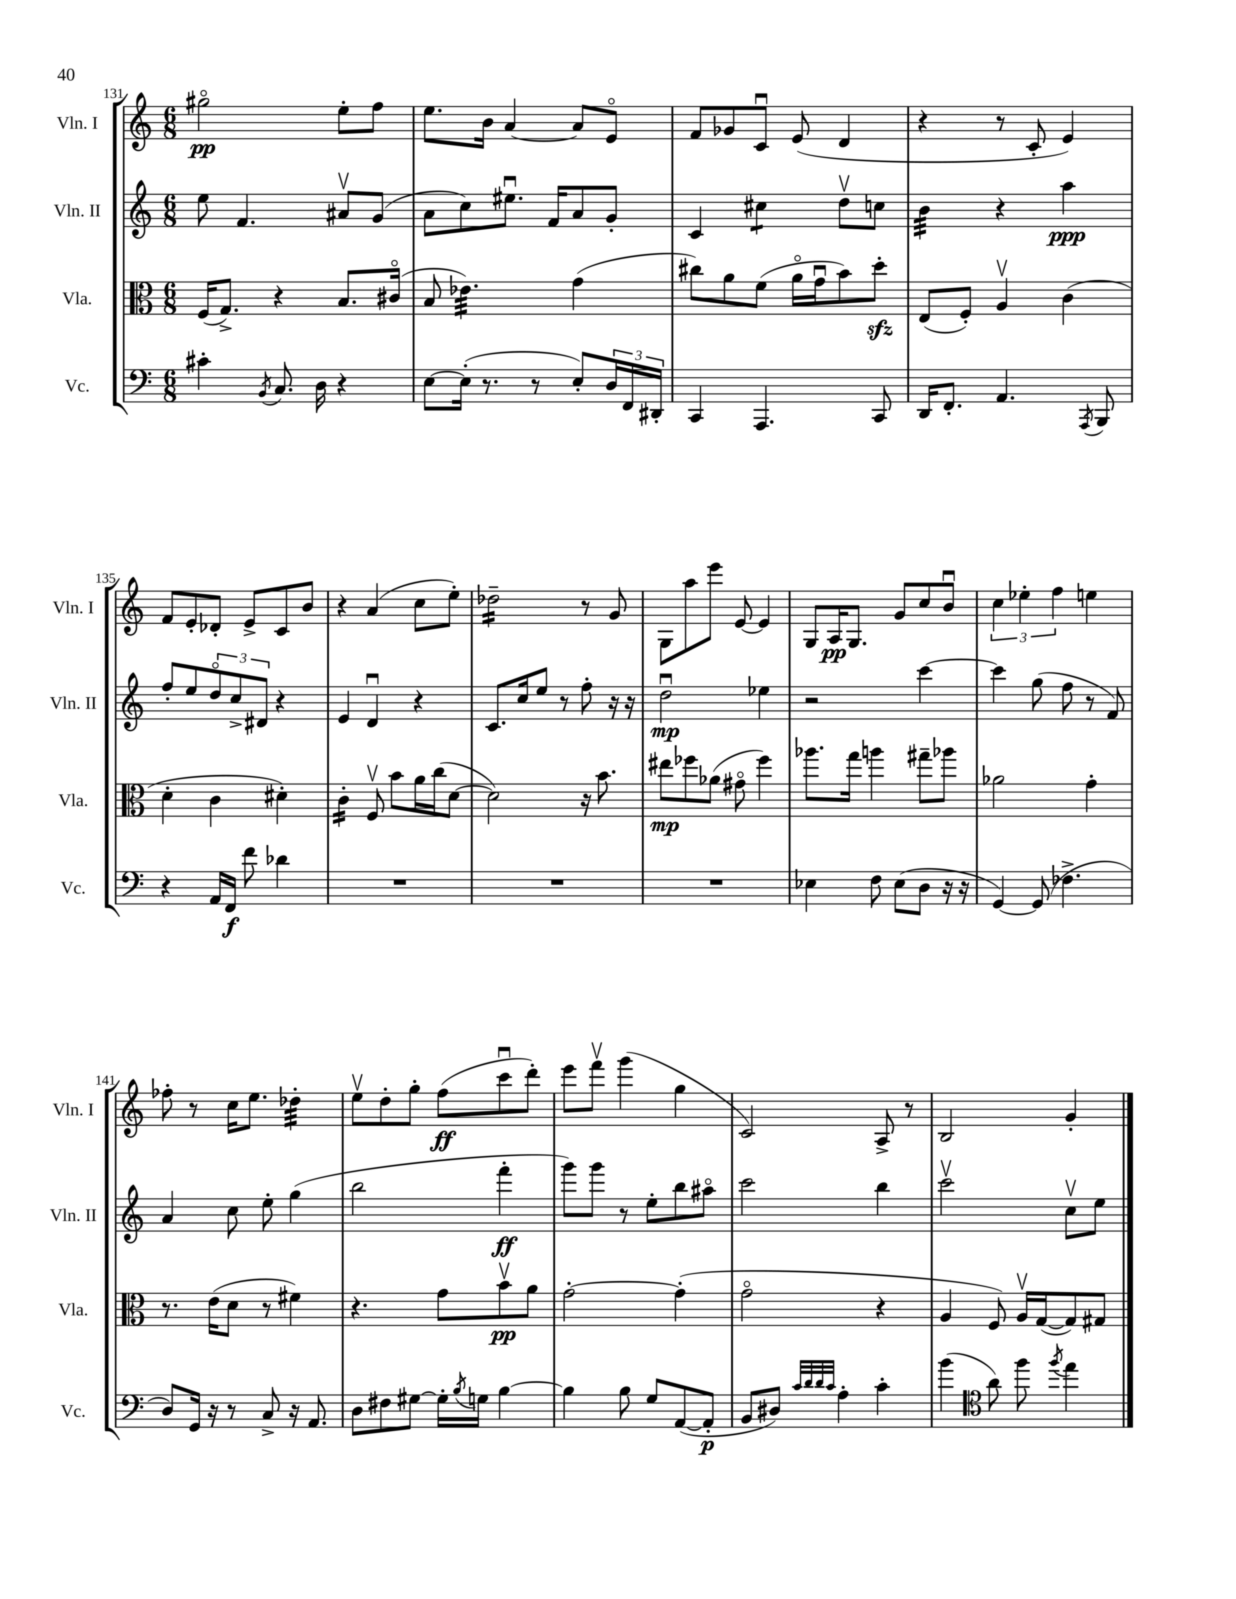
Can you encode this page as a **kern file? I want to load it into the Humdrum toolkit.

**kern	**kern	**kern	**kern
*staff4	*staff3	*staff2	*staff1
*clefF4	*clefC3	*clefG2	*clefG2
*k[]	*k[]	*k[]	*k[]
*M6/8	*M6/8	*M6/8	*M6/8
4c#'	(16F	8ee	2gg#o
.	8.G^)	.	.
.	.	4.f	.
8qBB	.	.	.
8.C	4r	.	.
16D	.	.	.
4r	8.B	8a#v	8ee'
.	.	(8g	8ff
.	(16c#o	.	.
=	=	=	=
[8E	8B	8a	8.ee
(16E']	4.e-)	8cc)	.
8.r	.	.	16b
.	.	8.ee#u	[4a
8r	.	.	.
.	.	16f	.
8E')	(4g	8a	8a]
24D	.	8g'	8eo
24FF	.	.	.
24DD#'	.	.	.
=	=	=	=
4CC	8cc#)	4c	8f
.	8a	.	8g-
4.AAA	(8f	4cc#	8cu
.	16ao	.	(8e
.	16gu	.	.
.	8b)	8ddv	4d
8CC	8dd'	8cc	.
=	=	=	=
16DD	(8E	4b	4r
8.FF'	.	.	.
.	8F')	.	.
4.AA	4Av	4r	8r
.	.	.	8c'
.	(4c	4aa	4e)
8qAAA	.	.	.
8BBB	.	.	.
=	=	=	=
4r	4d'	8ff'	8f
.	.	8ee	8e'
16AA	4c	12ddo	8d-'
16FF	.	.	.
.	.	12cc^	.
8f	.	.	8e^
.	.	12d#	.
4d-	4d#')	4r	8c
.	.	.	8b
=	=	=	=
2.r	4c'	4e	4r
.	8Fv	4du	(4a
.	8b	.	.
.	16a	4r	8cc
.	(16cc	.	.
.	[8d	.	8ee')
=	=	=	=
2.r	2d])	8.c	2dd-~
.	.	16cc	.
.	.	8ee	.
.	.	8r	.
.	16r	8ff'	8r
.	8.b	.	.
.	.	16r	8g
.	.	16r	.
=	=	=	=
2.r	8ee#	2ddu	8G
.	8ff-	.	8aa
.	(8a-	.	8eee
.	8g#o	.	[8e
.	4ff-)	4ee-	4e]
=	=	=	=
4E-	8.aa-	2r	8G
.	.	.	16A
.	16gg	.	8.G
8F	4aa	.	.
(8E-	.	.	8g
8D	8gg#~	[4ccc	8cc
16r	8aa-	.	8bu
16r	.	.	.
=	=	=	=
[4GG)	2a-	4ccc]	6cc
.	.	.	6ee-'
(8GG]	.	(8gg	.
.	.	.	6ff
4.F-^	.	8ff	.
.	4g'	8r	4ee
.	.	8f)	.
=	=	=	=
8D)	8.r	4a	8ff-'
16GG	.	.	8r
16r	(16e	.	.
8r	8d	8cc	16cc
.	.	.	8.ee
8C^	8r	8ee'	.
16r	4f#)	(4gg	4dd-'
8.AA	.	.	.
=	=	=	=
8D	4.r	2bb	8eev
8F#	.	.	8dd'
[8G#	.	.	8gg'
16G#']	8g	.	(8ff
8qB	.	.	.
16G	.	.	.
[4B	8bv	4fff'	8cccu
.	8a	.	8ddd')
=	=	=	=
4B]	[2g'	8ggg)	8eee
.	.	8ggg	8fffv
8B	.	8r	(4ggg
8G	.	8ee'	.
([8AA	(4g']	8bb	4gg
8AA']	.	8aa#o	.
=	=	=	=
8BB	2go	2ccc	2c)
8D#)	.	.	.
32qqc	.	.	.
32qqd	.	.	.
32qqd	.	.	.
32qqc	.	.	.
4A'	.	.	.
4c'	4r	4bb	8A^
.	.	.	8r
=	=	=	=
(4b	4A	2cccv	2B
*clefC4	*	*	*
8a)	8F)	.	.
8ff	16Av	.	.
.	([16G	.	.
8qff	.	.	.
4ee	8G])	8ccv	4g'
.	8G#	8ee	.
==	==	==	==
*-	*-	*-	*-
